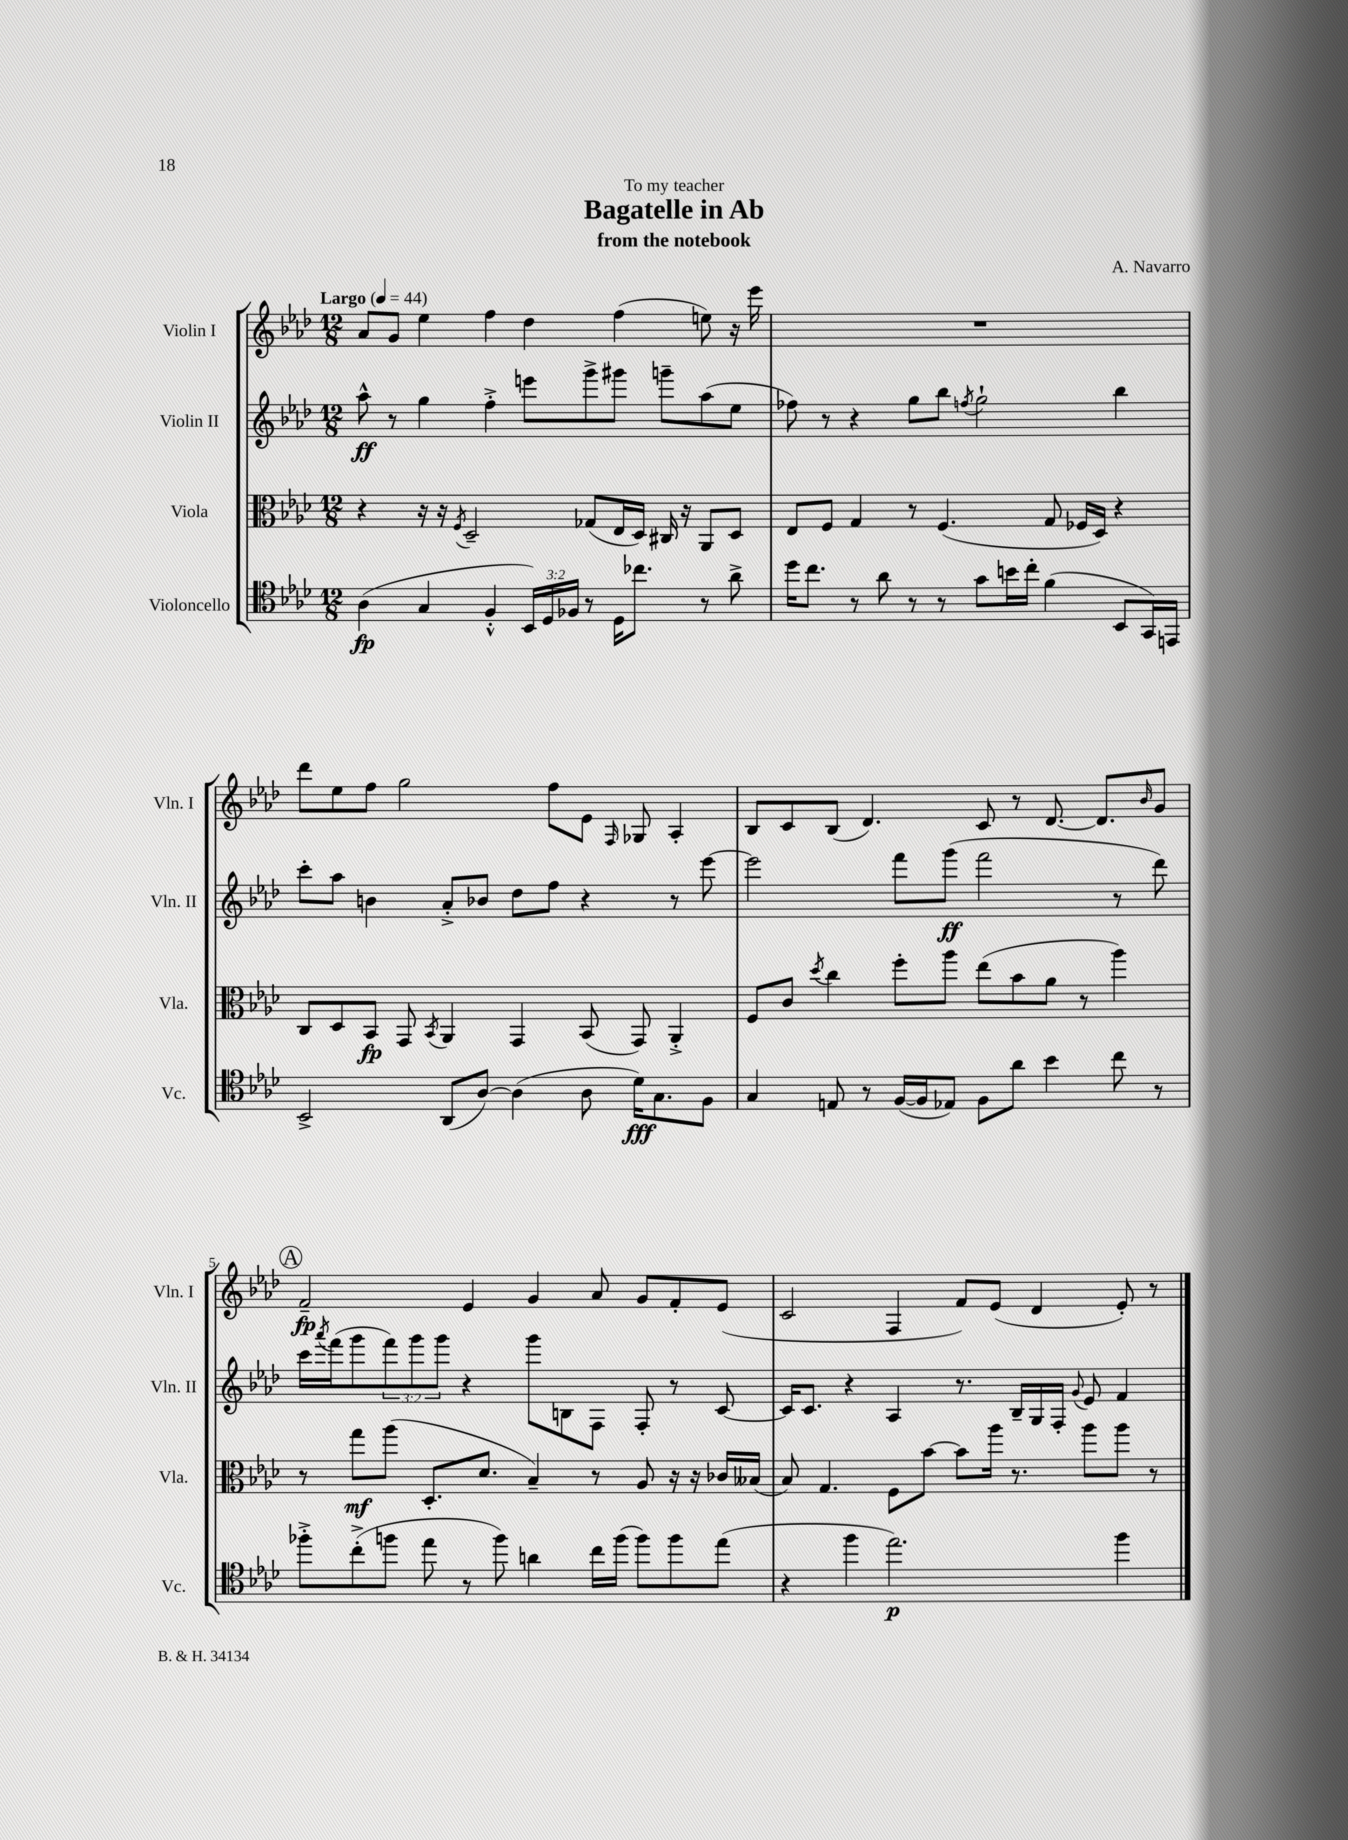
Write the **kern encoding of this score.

**kern	**dynam	**kern	**dynam	**kern	**dynam	**kern	**dynam
*part4	*part4	*part3	*part3	*part2	*part2	*part1	*part1
*staff4	*staff4	*staff3	*staff3	*staff2	*staff2	*staff1	*staff1
*I"Violoncello	*	*I"Viola	*	*I"Violin II	*	*I"Violin I	*
*I'Vc.	*	*I'Vla.	*	*I'Vln. II	*	*I'Vln. I	*
*clefC4	*	*clefC3	*	*clefG2	*	*clefG2	*
*k[b-e-a-d-]	*	*k[b-e-a-d-]	*	*k[b-e-a-d-]	*	*k[b-e-a-d-]	*
*M12/8	*	*M12/8	*	*M12/8	*	*M12/8	*
*MM44	*	*MM44	*	*MM44	*	*MM44	*
=1	=1	=1	=1	=1	=1	=1	=1
!	!	!	!	!	!	!LO:TX:a:B:t=Largo	!
(4A-\	fp	4r	.	8aa-^^\	ff	8a-/L	.
.	.	.	.	8r	.	8g/J	.
4G/	.	16r	.	4gg\	.	4ee-\	.
.	.	16r	.	.	.	.	.
.	.	8qF/	.	.	.	.	.
.	.	2D-~/	.	.	.	.	.
4F'^^/	.	.	.	4ff'^\	.	4ff\	.
24BB-/LL)	.	.	.	8eeen\L	.	4dd-\	.
24D-/	.	.	.	.	.	.	.
24F-X/JJ	.	.	.	.	.	.	.
8r	.	(8G-X/L	.	8ggg^\	.	.	.
16D-\KL	.	16E-/L	.	8ggg#X\J	.	(4ff\	.
8.cc-X\J	.	16D-/JJ)	.	.	.	.	.
.	.	16C#X/	.	8gggn~\L	.	.	.
.	.	16r	.	.	.	.	.
8r	.	8AA-/L	.	(8aa-\	.	8een\)	.
8a-^\	.	8D-/J	.	8ee-\J	.	16r	.
.	.	.	.	.	.	16eee-\	.
=2	=2	=2	=2	=2	=2	=2	=2
16dd-\KL	.	8E-/L	.	8ff-X\)	.	1.r	.
8.cc\J	.	.	.	.	.	.	.
.	.	8F/J	.	8r	.	.	.
8r	.	4G/	.	4r	.	.	.
8a-\	.	.	.	.	.	.	.
8r	.	8r	.	8gg\L	.	.	.
8r	.	(4.F/	.	8bb-\J	.	.	.
.	.	.	.	8qffn/	.	.	.
8g\L	.	.	.	2gg`\	.	.	.
16bn\L	.	.	.	.	.	.	.
16cc'\JJ	.	.	.	.	.	.	.
(4f\	.	8G/	.	.	.	.	.
.	.	16F-X/LL	.	.	.	.	.
.	.	16D-/JJ)	.	.	.	.	.
8BB-/L	.	4r	.	4bb-\	.	.	.
16GG/L)	.	.	.	.	.	.	.
16EEn/JJ	.	.	.	.	.	.	.
!!LO:LB:g=z
=3	=3	=3	=3	=3	=3	=3	=3
2BB-^/	.	8C/L	.	8ccc'\L	.	8ddd-\L	.
.	.	8D-/	.	8aa-\J	.	8ee-\	.
.	.	8BB-/J	fp	4bn\	.	8ff\J	.
.	.	8GG/	.	.	.	2gg\	.
.	.	8qBB-/	.	.	.	.	.
(8AA-/L	.	4AA-/	.	8a-'^/L	.	.	.
[8A-/J)	.	.	.	8b-X/J	.	.	.
(4A-\]	.	4GG/	.	8dd-\L	.	.	.
.	.	.	.	8ff\J	.	8ff\L	.
8A-\	.	(8BB-/	.	4r	.	8e-\J	.
.	.	.	.	.	.	16qqF/	.
16d-\KL)	fff	8GG/)	.	.	.	8G-X/	.
8.G\	.	.	.	.	.	.	.
.	.	4AA-'^/	.	8r	.	4A-'/	.
8F\J	.	.	.	[8eee-\	.	.	.
=4	=4	=4	=4	=4	=4	=4	=4
4G/	.	8F/L	.	2eee-\]	.	8B-/L	.
.	.	8c/J	.	.	.	8c/	.
.	.	8qdd-/	.	.	.	.	.
8En/	.	4cc\	.	.	.	(8B-/J	.
8r	.	.	.	.	.	4.d-/)	.
([16F/LL	.	8ff'\L	.	8fff\L	.	.	.
16F/J]	.	.	.	.	.	.	.
8E-X/J)	.	8aa-\J	.	(8ggg\J	ff	.	.
8F\L	.	(8ee-\L	.	2fff\	.	8c/	.
8a-\J	.	8b-\	.	.	.	8r	.
4b-\	.	8a-\J	.	.	.	[8.d-/	.
.	.	8r	.	.	.	.	.
.	.	.	.	.	.	8.d-/L]	.
8cc\	.	4aa-\)	.	8r	.	.	.
.	.	.	.	.	.	16qqb-/	.
8r	.	.	.	8ddd-\)	.	8g/J	.
!!LO:LB:g=z
!!LO:REH:place=s1:t=A
=5	=5	=5	=5	=5	=5	=5	=5
8ff-X'^\L	.	8r	.	16ccc\LL	.	2f~/	fp
.	.	.	.	8qaaa-/	.	.	.
.	.	.	.	(16fff\J	.	.	.
(8cc'^\	.	8gg\L	mf	8ggg\	.	.	.
8ffn\J	.	(8aa-\J	.	12fff\)	.	.	.
.	.	.	.	12ggg\	.	.	.
8ee-\	.	8.D-'/L	.	.	.	.	.
.	.	.	.	12ggg\J	.	.	.
8r	.	.	.	4r	.	4e-/	.
.	.	8.d-/J	.	.	.	.	.
8ff\)	.	.	.	.	.	.	.
4an\	.	4B-~/)	.	8ggg\L	.	4g/	.
.	.	.	.	8Bn\	.	.	.
16cc\LL	.	8r	.	8F\J	.	8a-/	.
(16ff\JJ	.	.	.	.	.	.	.
8ff\L)	.	8A-/	.	8F'/	.	8g/L	.
8ff\	.	16r	.	8r	.	8f'/	.
.	.	16r	.	.	.	.	.
(8ee-\J	.	16c-X/LL	.	[8c/	.	(8e-/J	.
.	.	(16B--X/JJ	.	.	.	.	.
=6	=6	=6	=6	=6	=6	=6	=6
4r	.	8B-/)	.	16c/KL]	.	2c/	.
.	.	.	.	8.c/J	.	.	.
.	.	4.G/	.	.	.	.	.
4ff\	.	.	.	4r	.	.	.
2.ee-\)	p	8F\L	.	4A-/	.	4F/	.
.	.	[8b-\J	.	.	.	.	.
.	.	8b-\L]	.	8.r	.	8f/L)	.
.	.	16aa-\Jk	.	.	.	(8e-/J	.
.	.	8.r	.	16B-~/LL	.	.	.
.	.	.	.	16G/	.	4d-/	.
.	.	.	.	16F'/JJ	.	.	.
.	.	.	.	8qqg/	.	.	.
.	.	8aa-\L	.	8e-/	.	.	.
4ff\	.	8aa-\J	.	4f/	.	8e-'/)	.
.	.	8r	.	.	.	8r	.
==	==	==	==	==	==	==	==
*-	*-	*-	*-	*-	*-	*-	*-
